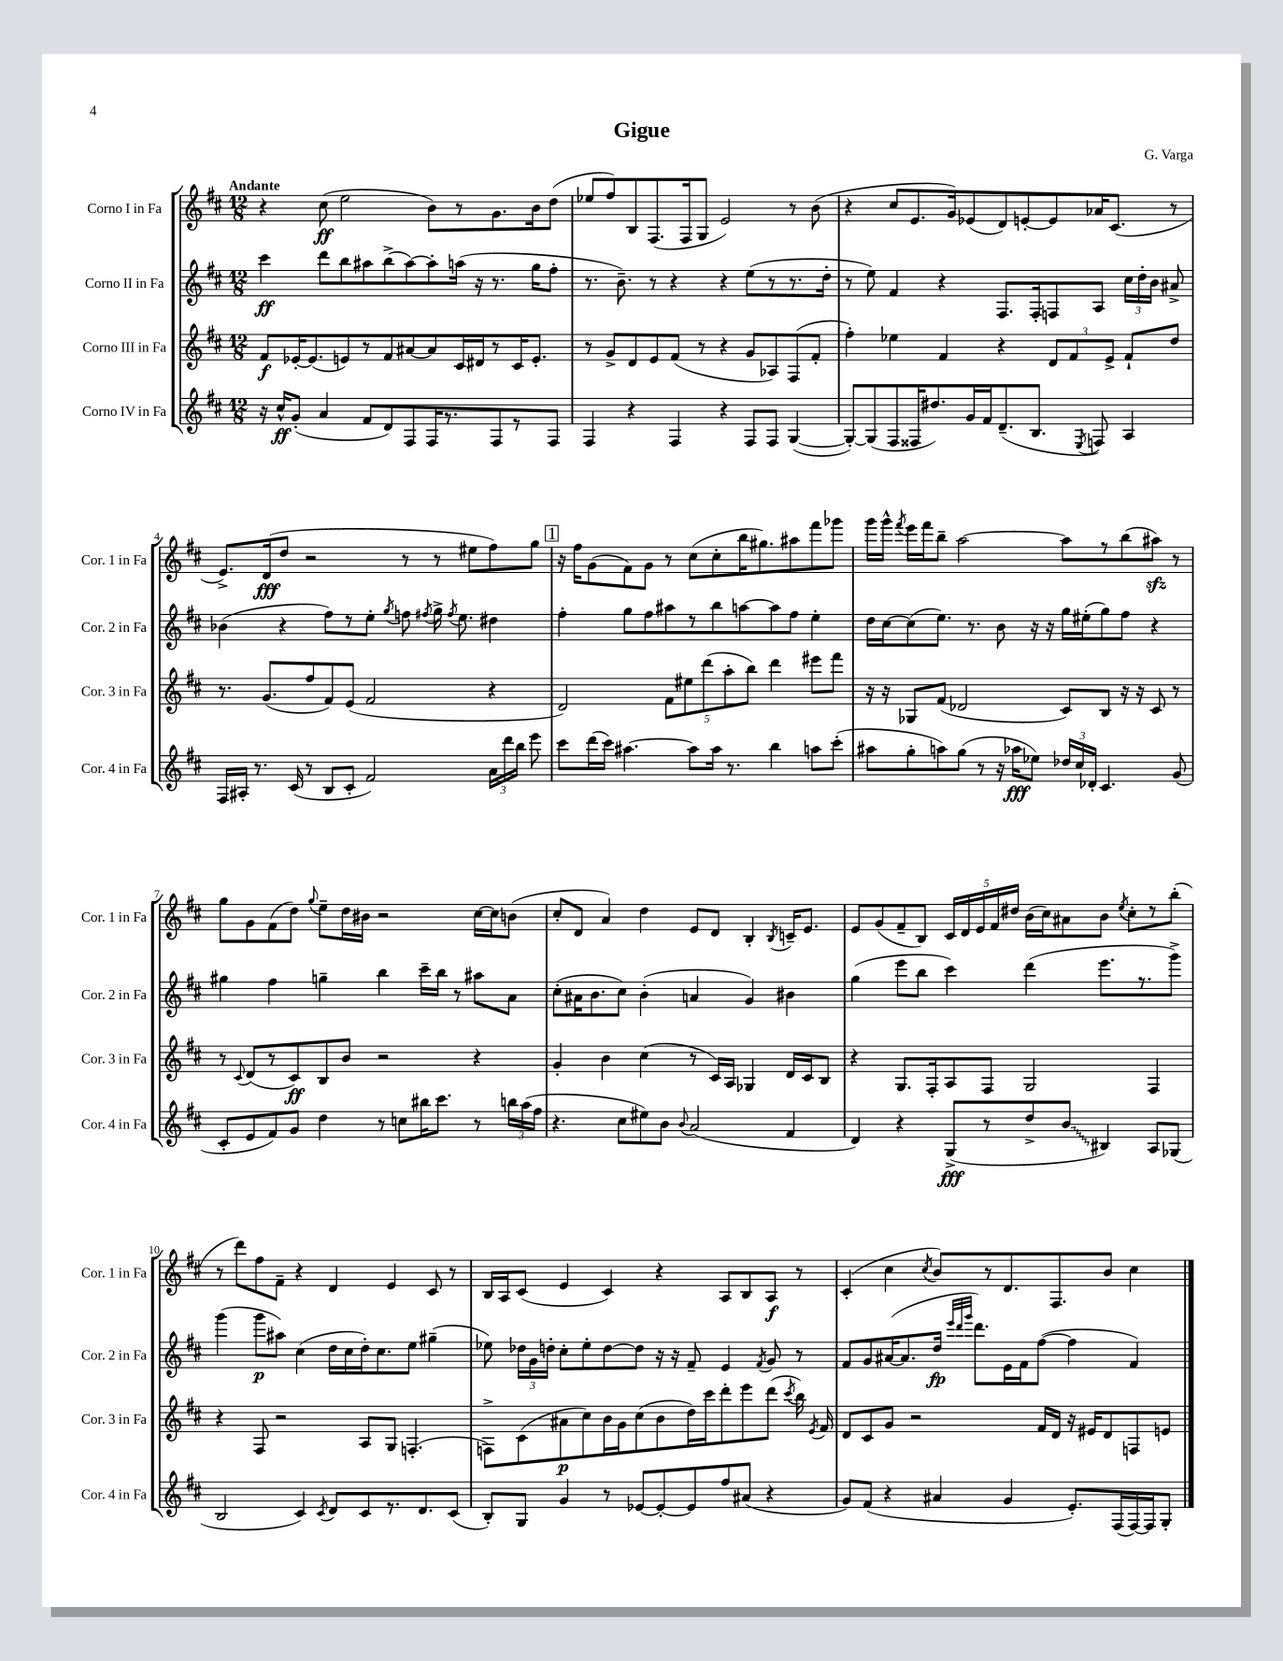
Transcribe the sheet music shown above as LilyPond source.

\header { title = "Gigue" composer = "G. Varga" }
<<
\new StaffGroup <<
\new Staff = "s0" \with { instrumentName = "Corno I in Fa" shortInstrumentName = "Cor. 1 in Fa" } {
    \clef treble \key d \major \numericTimeSignature \time 12/8 \tempo "Andante"
    \autoBeamOff r4 cis''8\ff( e''2 b'8[) r8 g'8. b'16 d''8]( |
    ees''8[ fis''8) b8 fis8.( fis16 g8] e'2) r8 b'8( |
    r4 cis''8[ e'8. g'16) ees'8( d'8) e'8~-. e'8 aes'16 cis'8.]( r8 |
    e'8.[->) d'16\fff( d''8] r2 r8 r8 eis''8[ fis''8) g''8] |
    \mark \markup { \box "1" } r16 fis''16[ g'8( fis'8) g'8] r8 cis''8[( cis''8-. b''16 gis''8.) ais''8 fis'''8 ges'''8] |
    g'''16[ g'''16]-^ \acciaccatura { fis'''8 } e'''16[ fis'''16 b''8]-- a''2~ a''8[ r8 b''8( ais''8]\sfz) r8 |
    g''8[ g'8 fis'8( d''8]) \appoggiatura { g''8 } e''8[-- d''16 bis'16] r2 cis''16[~ cis''16 b'8]( |
    cis''8[-. d'8] a'4) d''4 e'8[ d'8] b4-. \acciaccatura { b8 } c'16[-- e'8.] |
    e'8[ g'8( fis'8-- b8]) \tuplet 5/4 { cis'16[ d'16 e'16 fis'16 dis''16] } b'16[( cis''16) ais'8 b'8] \acciaccatura { e''8 } cis''8[-. r8 b''8]-.( |
    r8 d'''8[) fis''8 fis'8]-- r4 d'4 e'4 cis'8 r8 |
    b16[ a16 cis'8]( e'4 cis'4) r4 a8[ b8 a8]\f r8 |
    cis'4-.( cis''4 \acciaccatura { cis''8 } b'8[) r8 d'8. fis8. b'8] cis''4 \bar "|." |
}
\new Staff = "s1" \with { instrumentName = "Corno II in Fa" shortInstrumentName = "Cor. 2 in Fa" } {
    \clef treble \key d \major \numericTimeSignature \time 12/8
    \autoBeamOff cis'''4\ff d'''8[ b''8 ais''8 b''8->( ais''8~) ais''8-. a''16]( r16 r8. g''16[ fis''8]-. |
    r8. b'8.--) r8 r4 r4 e''8[( r8 r8. d''16]-. |
    r8 e''8) fis'4 r4 fis8.[ fis16-. f8 a8] \tuplet 3/2 { cis''16[ d''16-. b'16] } ais'8-> |
    bes'4( r4 fis''8[) r8 e''8]-. \acciaccatura { g''8 } f''8 \acciaccatura { fis''8 } g''16-> \acciaccatura { fis''8 } e''8. dis''4 |
    \mark \markup { \box "1" } fis''4-. g''8[ fis''8 ais''8 r8 b''8 a''8~ a''8 fis''8] e''4-. |
    d''16[ cis''16~ cis''8( e''8.]) r8. b'8 r16 r16 g''16[ eis''16-.( g''8) fis''8] r4 |
    gis''4 fis''4 g''4-- b''4 cis'''16[-- b''16] r8 ais''8[ a'8] |
    cis''8[-.( ais'16 b'8. cis''8]) b'4-.( a'4 g'4) bis'4 |
    g''4( e'''8[ b''8] cis'''4) d'''4( e'''8.[ r8. g'''8]->) |
    g'''4( g'''8[\p ais''8]) cis''4( d''16[ cis''16 d''16-.) cis''8. e''8] gis''4--( |
    ees''8) \tuplet 3/2 { des''16[ g'16 d''16]-. } cis''8[-. ees''8-. d''8~ d''8] r16 r16 fis'8-- e'4 \acciaccatura { fis'8 } g'8 r8 |
    fis'8[ g'8 ais'16~( ais'8. d''16]\fp \grace { e'''32[ d'''32 g'''32] } d'''8.[) e'16 fis'16 fis''8]~( fis''4 fis'4) \bar "|." |
}
\new Staff = "s2" \with { instrumentName = "Corno III in Fa" shortInstrumentName = "Cor. 3 in Fa" } {
    \clef treble \key d \major \numericTimeSignature \time 12/8
    \autoBeamOff fis'8[\f ees'16~-. ees'8.( e'8) r8 fis'8 ais'8~ ais'8 cis'16 dis'16 r8 cis'16 e'8.]-. |
    r8 g'8[-> d'8 e'8 fis'8]( r8 r4 g'8[ aes8) fis8( fis'8]-. |
    fis''4-.) ees''4 fis'4 r4 \tuplet 3/2 { d'8[ fis'8 e'8]-> } fis'8[-! d''8] |
    r8. g'8.[( fis''8 fis'8) e'8]( fis'2 r4 |
    \mark \markup { \box "1" } d'2) \tuplet 5/4 { fis'8[ eis''8 d'''8( a''8-. b''8]) } d'''4 eis'''8[ fis'''8] |
    r16 r16 ges8[ fis'8]( des'2 cis'8[) b8] r16 r16 cis'8 r8 |
    r8 \appoggiatura { cis'8 } d'8[( r8 cis'8\ff) b8 b'8] r2 r4 |
    g'4-. b'4 cis''4( r8 cis'16[) a16] ges4 d'16[ cis'16 b8] |
    r4 g8.[ fis16-. a8 fis8] g2 fis4 |
    r4 fis8 r2 a8[ g8] f4.-.( |
    f8[->) cis'8( ais'8\p cis''8) b'16 g'16 cis''8( b'8 d''16) cis'''16 d'''8-. e'''8 d'''8]( \acciaccatura { cis'''8 } b''16) \acciaccatura { e'8 } fis'16 |
    d'8[ cis'8 g'8] r2 fis'16[ d'16] r16 eis'16[ d'8 f8 e'8] \bar "|." |
}
\new Staff = "s3" \with { instrumentName = "Corno IV in Fa" shortInstrumentName = "Cor. 4 in Fa" } {
    \clef treble \key d \major \numericTimeSignature \time 12/8
    \autoBeamOff r16 cis''16[-^\ff g'8]-.( a'4 fis'8[ d'8) fis8 fis16 r8. fis8 r8 fis8] |
    fis4 r4 fis4 r4 fis8[ fis8] g4~( |
    g8[~-.) g8( fis8 fisis16 dis''8.) g'16 fis'16 d'8.--( b8.] \acciaccatura { e8 } f8) a4 |
    fis16[ ais16]-. r8. cis'16( r8 b8[ cis'8]-. fis'2) \tuplet 3/2 { a'16[ d'''16 b''16] } e'''8 |
    \mark \markup { \box "1" } cis'''8[ d'''16( cis'''16]) ais''4.~ ais''8[ ais''16] r8. b''4 a''8[ cis'''8]-.( |
    ais''8[ g''8-. a''8) g''8]( r8 r16 aes''16[\fff ees''8]) \tuplet 3/2 { des''16[ cis''16 des'16]-. } cis'4. g'8( |
    cis'8[-. e'8 fis'8) g'8] d''4 r8 c''8[ bis''16 cis'''8.] r8 \tuplet 3/2 { b''16[ a''16( fis''16] } |
    r4. cis''8[ eis''8) b'8] \appoggiatura { b'8 } a'2( fis'4 |
    d'4) r4 g8[->\fff( r8 d''8-> \once \override Glissando.style = #'zigzag b'8]\glissando bis4) a8[ ges8]( |
    b2 cis'4) \acciaccatura { cis'8 } d'8[ cis'8 r8. d'8. cis'8]( |
    b8[-.) g8] g'4 r8 ees'8[~ ees'8~-. ees'8 fis''8 ais'8]( r4 |
    g'8[) fis'8]( r4 ais'4 g'4 e'8.[-.) fis16( fis16~) fis16 g8]-. \bar "|." |
}
>>
>>
